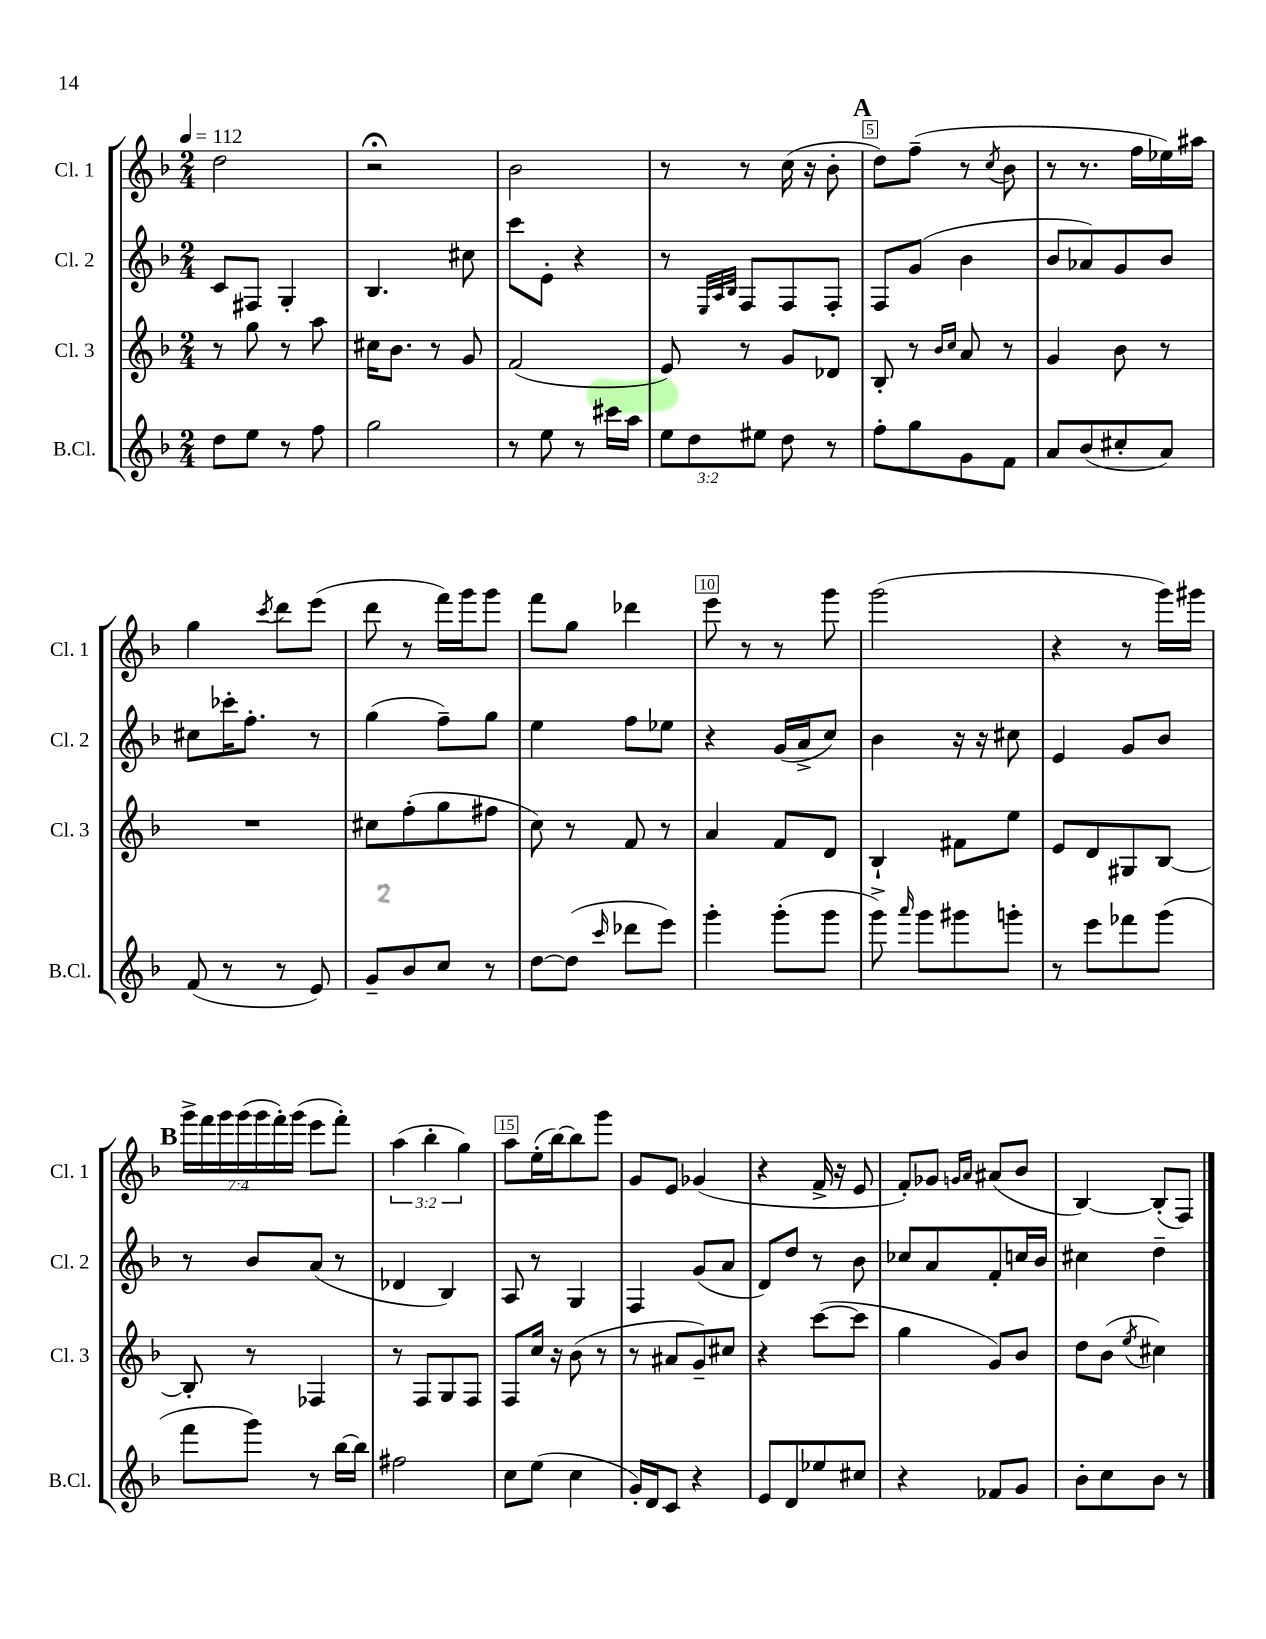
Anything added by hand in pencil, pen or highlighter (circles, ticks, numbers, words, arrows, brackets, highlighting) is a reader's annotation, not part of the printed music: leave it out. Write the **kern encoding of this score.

**kern	**kern	**kern	**kern
*staff4	*staff3	*staff2	*staff1
*clefG2	*clefG2	*clefG2	*clefG2
*k[b-]	*k[b-]	*k[b-]	*k[b-]
*M2/4	*M2/4	*M2/4	*M2/4
*MM112	*MM112	*MM112	*MM112
8dd	8r	8c	2dd
8ee	8gg	8F#	.
8r	8r	4G'	.
8ff	8aa	.	.
=	=	=	=
2gg	16cc#	4.B-	2r;
.	8.b-	.	.
.	8r	.	.
.	8g	8cc#	.
=	=	=	=
8r	(2f	8ccc	2b-
8ee	.	8e'	.
8r	.	4r	.
16ccc#	.	.	.
16aa	.	.	.
=	=	=	=
12ee	8e)	8r	8r
12dd	.	.	.
.	.	32qqE	.
.	.	32qqA	.
.	.	32qqB-	.
.	8r	8F	8r
12ee#	.	.	.
8dd	8g	8F	(16cc
.	.	.	16r
8r	8d-	8F'	8b-'
=	=	=	=
8ff'	8B-'	8F	8dd)
8gg	8r	(8g	(8ff~
.	16qqb-	.	.
.	16qqcc	.	.
8g	8a	4b-	8r
.	.	.	8qcc
8f	8r	.	8b-
=	=	=	=
8a	4g	8b-	8r
(8b-	.	8a-)	8.r
8cc#'	8b-	8g	.
.	.	.	16ff
8a)	8r	8b-	16ee-)
.	.	.	16aa#
=	=	=	=
(8f	2r	8cc#	4gg
8r	.	16ccc-'	.
.	.	8.ff'	.
.	.	.	8qccc
8r	.	.	8ddd
8e)	.	8r	(8eee
=	=	=	=
8g~	8cc#	(4gg	8ddd
8b-	(8ff'	.	8r
8cc	8gg	8ff~)	16fff)
.	.	.	16ggg
8r	8ff#	8gg	8ggg
=	=	=	=
[8dd	8cc)	4ee	8fff
(8dd]	8r	.	8gg
16qqccc	.	.	.
8ddd-	8f	8ff	4ddd-
8eee)	8r	8ee-	.
=	=	=	=
4ggg'	4a	4r	8eee
.	.	.	8r
(8ggg'	8f	(16g	8r
.	.	16a^	.
8ggg	8d	8cc)	8ggg
=	=	=	=
8ggg^)	4B-`	4b-	(2ggg
16qqaaa	.	.	.
8ggg	.	.	.
8ggg#	8f#	16r	.
.	.	16r	.
8ggg'	8ee	8cc#	.
=	=	=	=
8r	8e	4e	4r
8eee	8d	.	.
8fff-	8G#	8g	8r
(8ggg	[8B-	8b-	16ggg)
.	.	.	16ggg#
=	=	=	=
8fff	8B-']	8r	28ggg^
.	.	.	28fff
.	.	.	28ggg
.	.	.	(28ggg
8ggg)	8r	8b-	.
.	.	.	28ggg
.	.	.	28fff')
.	.	.	(28ggg
8r	4F-	(8a	8eee
[16bb-	.	8r	8fff')
16bb-]	.	.	.
=	=	=	=
2ff#	8r	4d-	(6aa
.	8F	.	.
.	.	.	6bb-'
.	8G	4B-)	.
.	.	.	6gg)
.	8F	.	.
=	=	=	=
8cc	8F	8A	8aa
(8ee	16cc	8r	(16ee'
.	16r	.	[16bb-)
4cc	(8b-	4G	8bb-]
.	8r	.	8ggg
=	=	=	=
16g')	8r	4F	8g
16d	.	.	.
8c	8a#	.	8e
4r	8g~)	(8g	(4g-
.	8cc#	8a	.
=	=	=	=
8e	4r	8d)	4r
8d	.	8dd	.
8ee-	([8ccc	8r	16f^
.	.	.	16r
8cc#	8ccc]	8b-	8e
=	=	=	=
4r	4gg	8cc-	8f')
.	.	8a	8g-
.	.	.	16qqg
.	.	.	16qqa
8f-	8g)	8f'	(8a#
8g	8b-	16cc	8b-
.	.	16b-	.
=	=	=	=
8b-'	8dd	4cc#	[4B-)
8cc	(8b-	.	.
.	8qee	.	.
8b-	4cc#)	4dd~	(8B-']
8r	.	.	8F)
==	==	==	==
*-	*-	*-	*-
